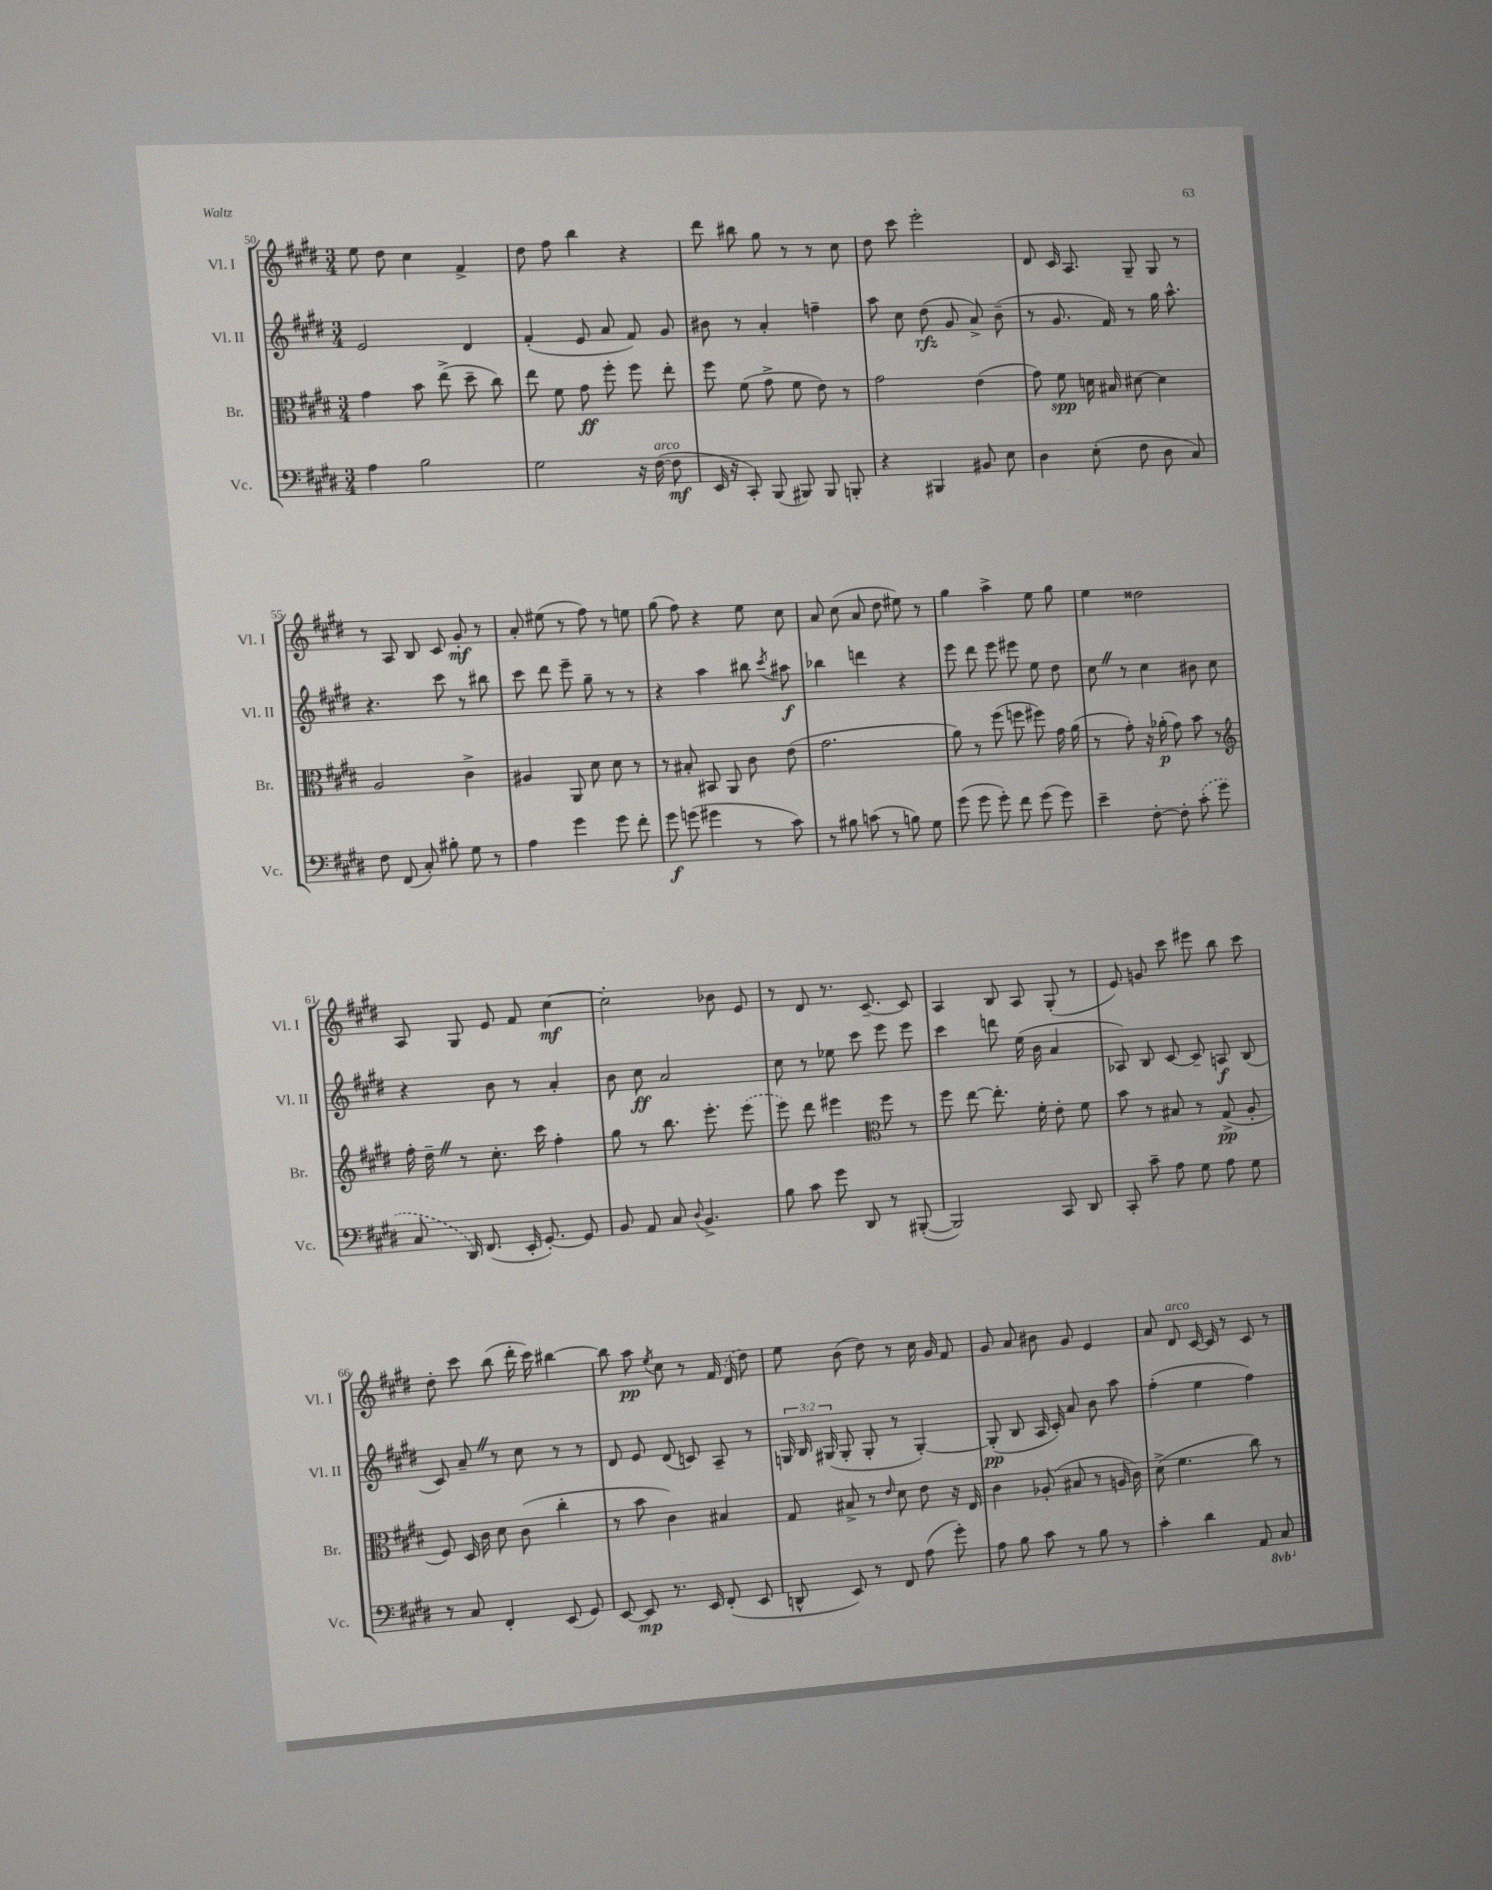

**kern	**kern	**kern	**kern
*staff4	*staff3	*staff2	*staff1
*clefF4	*clefC3	*clefG2	*clefG2
*k[f#c#g#d#]	*k[f#c#g#d#]	*k[f#c#g#d#]	*k[f#c#g#d#]
*M3/4	*M3/4	*M3/4	*M3/4
4A	4g#	2e	8ee
.	.	.	8dd#
2B	8b	.	4cc#
.	(8ee^	.	.
.	8dd#~	4d#	4f#^
.	8cc#)	.	.
=	=	=	=
2G#	8ee	(4f#'	8dd#
.	8f#	.	8ff#
.	8g#	8e	4bb
.	8ff#'	8a	.
16r	8ff#	8f#)	4r
([16F#	.	.	.
8F#]	8ee'	8g#	.
=	=	=	=
16EE	8ff#	8b#	8ddd#
16r	.	.	.
8CC#')	(8f#	8r	8bb#
(8BBB	8g#^	4a'	8gg#
8BBB#)	8f#	.	8r
8BBB#	8e)	4ff~	8r
8BBB'	8r	.	8cc#
=	=	=	=
4r	2g#	8aa	8dd#
.	.	8cc#	8ccc#
4BBB#	.	(8dd#	2eee'
.	.	8g#	.
8BB#	(4e	8a^)	.
8E	.	(8b~	.
=	=	=	=
4D#	8g#)	8r	8d#
.	8f#	8.g#	16c#
.	.	.	8.A
(8E'	16d	.	.
.	16B#	16f#)	.
8F#	[8d#	8r	8G#~
8D#	4d#]	16gg#	8G#
.	.	8.aa^^	.
8C#)	.	.	8r
=	=	=	=
8F#	2A	4.r	8r
(8FF#	.	.	8A
8C#')	.	.	8B
8B#'	.	8ccc#	8c#
8G#	4c#^	8r	8g#'
8r	.	8bb#	8r
=	=	=	=
4A	4A#	8ccc#	8a'
.	.	8ddd#	(8ee#
4g#	8AA	8eee~	8r
.	8d#	8gg#~	8ff#)
8g#	8d#	8r	8r
8f#'	8r	8r	8ee
=	=	=	=
8g#	8r	4r	(8gg#
(8g	8B#'	.	8ff#)
4g#	8BB#	4aa	4r
.	8AA	.	.
8r	8c#	8bb#	8ee
.	.	8qccc#	.
8c#)	(8e	8aa#	8cc#
=	=	=	=
8r	2.g#	4bb-	8a
8B#	.	.	(8cc#
(8c	.	4ddd	8a
8r	.	.	8dd#
8B)	.	4r	8ee#)
8G#	.	.	8r
=	=	=	=
(8g#	8a)	8eee	4gg#
8g#	8r	8ddd#	.
8g#')	(8ff#	8eee	4aa^
8f#	8ff	8eee#	.
(8g#	8ff#)	8ee	8ee
8g#)	16g#	8dd#	8gg#
.	(16a	.	.
=	=	=	=
4e~	8r	8cc#	4ee
.	8g#')	8r	.
[8F#'	16r	4cc#	2dd##
.	(16a-'	.	.
8F#']	8g#)	.	.
(8c#'	8b	8b#	.
8g#	8r	8cc#	.
=	=	=	=
*	*clefG2	*	*
8C#	16ff#'	4r	8A
.	16dd#~	.	.
16DD#)	8r	.	8G#
(8.FF#	.	.	.
.	8.cc#'	8b	8e
16EE'	.	8r	8f#
[8.GG#')	16ccc#	.	.
.	4ff#'	4a'	[4cc#
8GG#]	.	.	.
=	=	=	=
8BB	8gg#	8b	2cc#']
8AA	8r	8cc#	.
8C#	8.bb	2a	.
8qqD#	.	.	.
4.BB^	.	.	.
.	8.eee'	.	.
.	.	.	8b-
.	(8eee	.	8e
=	=	=	=
8B	8eee)	8cc#	8r
8c#	8ddd#	8r	8d#
8g#	4eee#	8ee-	8.r
8DD#	.	8ccc#	.
.	.	.	[8.c#~
*	*clefC3	*	*
8r	8ff#	8eee	.
([8BBB#'	8r	8eee	8c#]
=	=	=	=
2BBB#])	8ff#	4ccc#	4A
.	[8ee	.	.
.	8.ee']	8ddd	8B
.	.	(16ee	8A
.	16f#'	16b	.
8CC#	8e'	4a	(8G#'
8DD#	8f#	.	8r
=	=	=	=
8CC#'	8b	8A-)	8e)
8c#~	8r	8B	8g
8A	8B#	[8c#	8ccc#
8G#	8r	8c#~]	8eee#
8A	(8G#^	8A	8bb
8G#	8A'	(8B	8ccc#
=	=	=	=
8r	8F#)	8c#)	8dd#'
8C#	16D#	8a~	8ccc#
.	16c#	.	.
4FF#'	8d#	8r	(8bb
.	(8c#	8cc#	16ddd#'
.	.	.	16ccc#)
(8EE	4cc#'	8r	[4bb#
8GG#)	.	8r	.
=	=	=	=
[8EE	8r	8d#	8bb#]
8EE]	8b	8e	8aa
.	.	.	8qee
8.r	4c#)	(8d#	8cc#
.	.	8c)	8r
16EE	.	.	.
(8FF#'	4B#	8A~	16f#
.	.	.	(16d#
8EE	.	8r	8dd#)
=	=	=	=
8DD^^	8G#	24G	8ee
.	.	24B	.
.	.	(24G#	.
8EE)	8B#^	8G#'	(8b
8r	8r	8G#'	8dd#)
.	16qqe	.	.
8FF#	8d#	8r	8r
(8A	8e	[4G#')	16cc#
.	.	.	16g#
8g#')	16r	.	8f#
.	16E	.	.
=	=	=	=
8A	4c#	(8G#']	8g#
8B	.	8B	8a
8c#	(8A-'	16A	8b#
.	.	16c#')	.
8r	8B#	8a	8g#
8B	8r	8b	4e
8r	16A	8aa	.
.	16c#)	.	.
=	=	=	=
4c#'	(8d#^	(4ff#'	8a
.	4.f#	.	8d#
4d#	.	4ee	[16c#
.	.	.	16c#]
.	.	.	8r
8AA	8cc#)	4ff#)	8c#
8CC#	8r	.	8r
==	==	==	==
*-	*-	*-	*-
